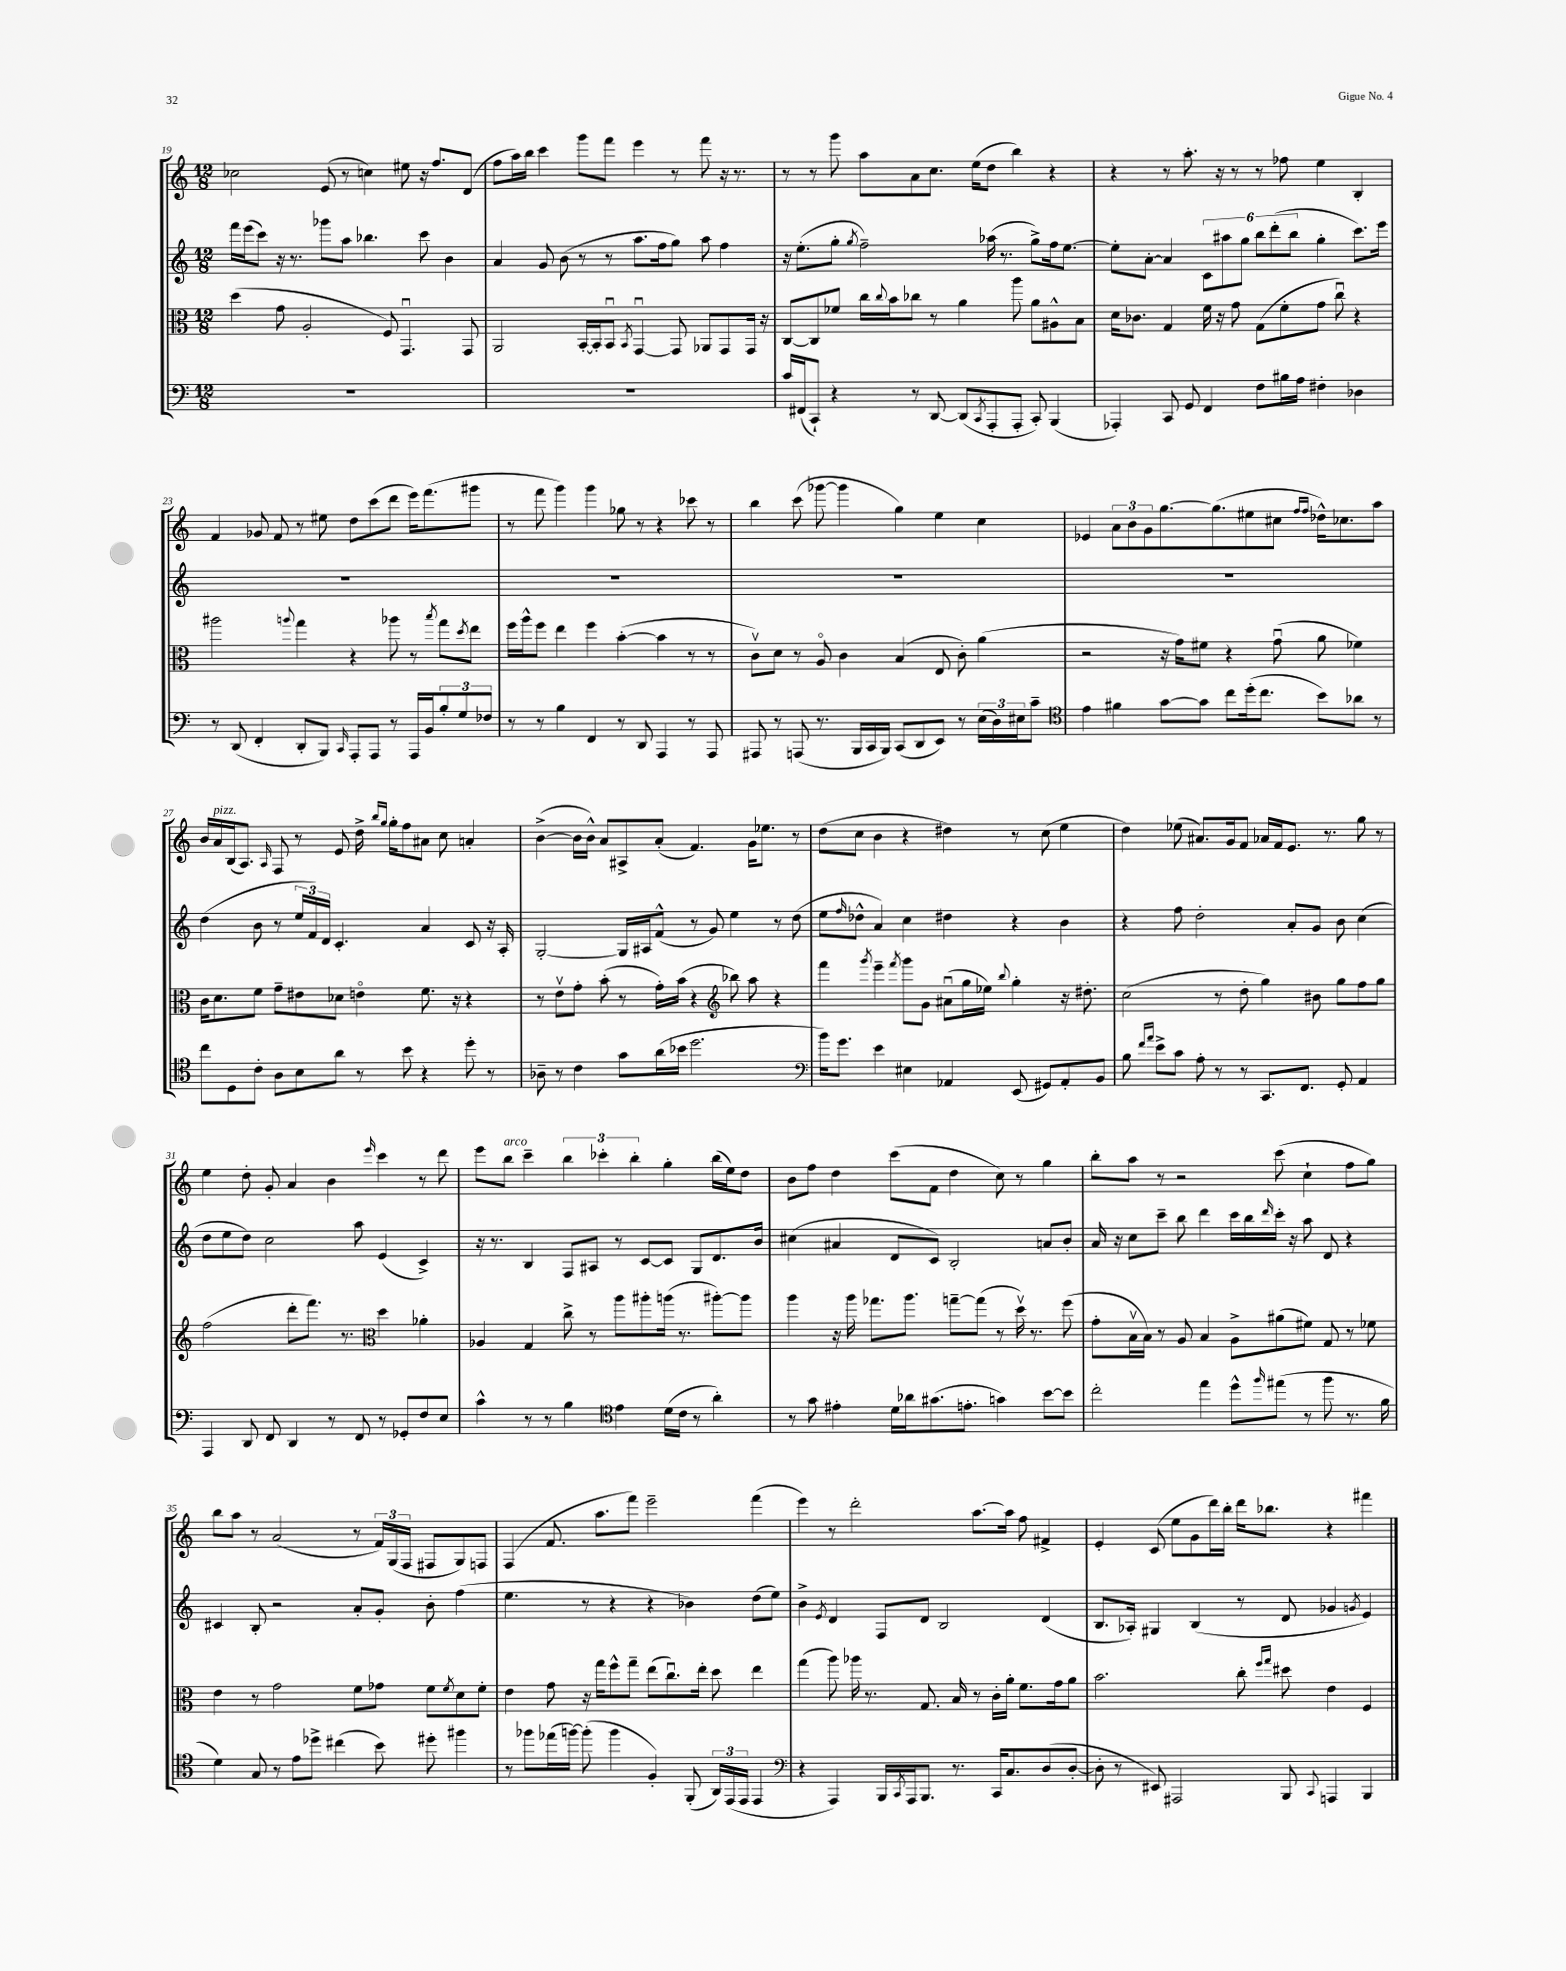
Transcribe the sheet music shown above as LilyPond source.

<<
\new StaffGroup <<
\new Staff = "s0" {
    \clef treble \key c \major \numericTimeSignature \time 12/8
    ces''2 e'8( r8 c''4) eis''8 r16 f''8. d'8( |
    f''8 a''16) b''16 c'''4 g'''8 f'''8 e'''4 r8 f'''8 r16 r8. |
    r8 r8 g'''8 a''8 a'8 c''8. e''16( d''8 b''4) r4 |
    r4 r8 a''8.-. r16 r8 r8 fes''8 e''4 b4-. |
    f'4 ges'8 f'8 r8 eis''8 d''8 c'''8( d'''8 e'''16) f'''8.( gis'''8 |
    r8 f'''8 g'''4) g'''4 ges''8 r8 r4 ces'''8 r8 |
    b''4 c'''8( ges'''8~ ges'''4 g''4) e''4 c''4 |
    ees'4 \tuplet 3/2 { a'8 b'8 g'8 } g''8.~ g''8.( eis''8 cis''8 \grace { f''16 f''16 } des''16-^) ces''8. a''8 |
    b'16 a'16^\markup { \italic "pizz." } b16( a8.) \grace { a16 } f8 r8 e'8 d''16-> \grace { b''16 g''16 } g''16-. f''8 ais'8 c''8 a'4-. |
    b'4~->( b'16 b'16-^) a'8 ais8-> a'8-.( f'4.) g'16 ees''8. r8 |
    d''8( c''8 b'4 r4 dis''4) r8 c''8( e''4 |
    d''4) ees''8( ais'8.) g'16 f'8 aes'16 f'16 e'8. r8. g''8 r8 |
    e''4 d''8-. g'8-. a'4 b'4 \grace { e'''16 } c'''4 r8 d'''8 |
    e'''8 b''8^\markup { \italic "arco" } c'''4-- \tuplet 3/2 { b''4 ces'''4-. b''4-. } g''4-. b''16( e''16) d''8 |
    b'8 f''8 d''4 c'''8( f'8 d''4 c''8) r8 g''4 |
    b''8-. a''8 r8 r2 c'''8( c''4-! f''8 g''8) |
    b''8 a''8 r8 a'2( r8 \tuplet 3/2 { f'16) g16( f16 } fis8 g8) f8 |
    f4( f'8. a''8. f'''8) e'''2-- f'''4( |
    e'''4) r8 d'''2-. a''8.~ a''16 f''8 fis'4-> |
    e'4-. c'8( e''8 g'8 d'''16) b''16-. d'''16 bes''8. r4 fis'''4 \bar "|." |
}
\new Staff = "s1" {
    \clef treble \key c \major \numericTimeSignature \time 12/8
    f'''16 e'''16( c'''8) r16 r8. ges'''8 a''8 bes''4. c'''8 b'4 |
    a'4 g'8 b'8( r8 r8 a''8. f''16 g''8) a''8 f''4 |
    r16 e''8.-.( g''8-. \acciaccatura { g''8 } f''2--) aes''16( r8. g''8->) f''16 e''8.~ |
    e''8-. a'8~-. a'4 \tuplet 6/4 { c'8 ais''8 g''8 b''8 d'''8-.( b''8 } g''4-. c'''8.) e'''16 |
    R1. |
    R1. |
    R1. |
    R1. |
    d''4( b'8 r8 \tuplet 3/2 { e''16 f'16) d'16 } c'4.-. a'4 c'8 r16 a16-. |
    g2~-. g16 ais16 f'8-^( r8 g'8) e''4 r8 d''8( |
    e''8 \grace { f''16 } des''8-^ a'4) c''4 dis''4 r4 b'4 |
    r4 f''8 d''2-. a'8-. g'8 b'8 c''4( |
    d''8 e''8 d''8) c''2 a''8 e'4( c'4->) |
    r16 r8. b4 f8 ais8 r8 c'8~ c'8 g8 d'8. b'16 |
    cis''4( ais'4 d'8 c'8) b2-. a'8 b'8-. |
    a'16 r16 c''8 c'''8-- b''8 d'''4 c'''16 b''16 \grace { d'''16 } c'''16-. r16 a''8 d'8 r4 |
    cis'4 b8-. r2 a'8-. g'8-. b'8-. f''4( |
    e''4. r8 r4 r4 bes'4) d''8( e''8) |
    b'4-> \acciaccatura { e'8 } d'4 f8 d'8 b2 d'4( |
    b8. aes16-.) gis4 b4( r8 d'8 ges'4 \acciaccatura { g'8 } e'4) \bar "|." |
}
\new Staff = "s2" {
    \clef alto \key c \major \numericTimeSignature \time 12/8
    d''4( g'8 a2-. f8) g,4.\downbow g,8 |
    a,2 b,16~-. b,16-. b,8\downbow \acciaccatura { b,8 } g,4~\downbow g,8 aes,8 g,8 g,16 r16 |
    c8~ c8 fes'8 c''16 \appoggiatura { c''8 } b'16 ces''8 r8 a'4 a''8 a'8 ais8-^ b8 |
    d'16 ces'8. g4 f'16 r16 g'8 g8( f'8-. g'8 c''8\downbow) r4 |
    ais''2 \appoggiatura { a''8 } g''4 r4 aes''8 r8 \acciaccatura { b''8 } g''8 \acciaccatura { d''8 } e''8 |
    f''16 a''16-^ f''8 e''4 f''4 b'4~-.( b'4 r8 r8 |
    c'8\upbow) d'8 r8 a8\flageolet c'4 b4( e8 c'8-.) a'4( |
    r2 r16 g'16) fis'8 r4 g'8\downbow( a'8 fes'4) |
    c'16 d'8. f'8 g'8-- eis'8 des'8 e'4\flageolet f'8. r16 r4 |
    r8 e'8\upbow g'8-. b'8-.( r8 g'16-.) b'16( r4 \clef treble bes''8) a''8 r4 |
    f'''4 \acciaccatura { g'''8 } e'''4-- \acciaccatura { f'''8 } g'''8 g'8 ais'8\downbow( g''16 ees''16) \appoggiatura { b''8 } g''4-. r16 dis''8.-. |
    c''2( r8 d''8-. g''4) bis'8 g''8 f''8 g''8 |
    f''2( d'''8-. f'''8.) r8. \clef alto d''4 aes'4-. |
    aes4 g4 c''8-> r8 a''8 ais''8-. a''16( r8. ais''8~-.) ais''8 |
    a''4 r16 a''16 ges''8. a''8. g''8~-- g''8( r8 d''16\upbow) r8. f''8( |
    g'8-. b16\upbow b16) r8 a8 b4 a8-> ais'8( fis'8) g8 r8 fes'8 |
    e'4 r8 g'2 f'8 ges'8 f'8 \acciaccatura { f'8 } d'8 f'8-. |
    e'4 g'8 r16 g''16 f''8-^ g''8-- e''8( c''8.\downbow) e''16-. d''8 e''4 |
    g''4( a''8) aes''16 r8. g8. b16 r8 c'16-. a'16-. f'8. g'16 a'8 |
    b'2. c''8-. \grace { f''16 g''16 } dis''8 e'4 f4 \bar "|." |
}
\new Staff = "s3" {
    \clef bass \key c \major \numericTimeSignature \time 12/8
    R1. |
    R1. |
    c'16 fis,16( c,8-!) r4 r8 d,8~ d,8( \acciaccatura { c,8 } a,,8-. a,,8-. c,8-.) b,,4( |
    aes,,4-.) c,8 g,8 f,4 f8 bis16 a16 fis4-. des4 |
    r8 d,8( f,4-. d,8-. b,,8) \grace { c,16 } a,,8-. a,,8 r8 a,,16 b,16 \tuplet 3/2 { b8-. g8 fes8 } |
    r8 r8 b4 f,4 r8 d,8 a,,4 r8 a,,8 |
    ais,,8 r8 a,,8( r8. b,,16 c,16 b,,16) c,8( d,8 e,8) r8 \tuplet 3/2 { e16( d16) eis16 } c'8-- |
    \clef tenor e'4 fis'4 g'8~ g'8 c''8 d''16-.( c''8. b'8) aes'8 r8 |
    c''8 d8 c'8-. a8 b8 a'8 r8 b'8 r4 d''8-. r8 |
    aes8-- r8 c'4 g'8 a'16( bes'16 d''2. |
    \clef bass b'16) g'8. e'4 eis4 aes,4 e,8( gis,8) aes,8-. b,8 |
    b8 \grace { f'16 a'16 } e'8-> c'8 a8-. r8 r8 c,8. f,8. g,8-. a,4 |
    a,,4 d,8 f,8 d,4 r8 f,8 r8 ges,8-. f8 e8 |
    c'4-^ r8 r8 b4 \clef tenor e'4 d'16( c'16 r8 a'4-.) |
    r8 g'8 eis'4-. d'16 aes'16 gis'8.( e'8.-. g'4) b'8~ b'8 |
    c''2-. e''4 d''8-^ \grace { f''16 } eis''8( r8 f''8 r8. f'16 |
    d'4) g8 r8 e'8 des''8-> cis''4( b'8) dis''8-. fis''4 |
    r8 fes''8 ees''16( f''16~) f''8-.( f''4 f4-.) f,8-.( \tuplet 3/2 { a,16) e,16( e,16 } e,4 |
    \clef bass r4 a,,4) b,,16 \acciaccatura { c,8 } a,,16 b,,8. r8. c,16 c8. d8( d8~-. |
    d8-. r8 eis,8) ais,,2 b,,8 \appoggiatura { c,8 } a,,4 b,,4 \bar "|." |
}
>>
>>
\layout { \context { \Score currentBarNumber = #19 } }
